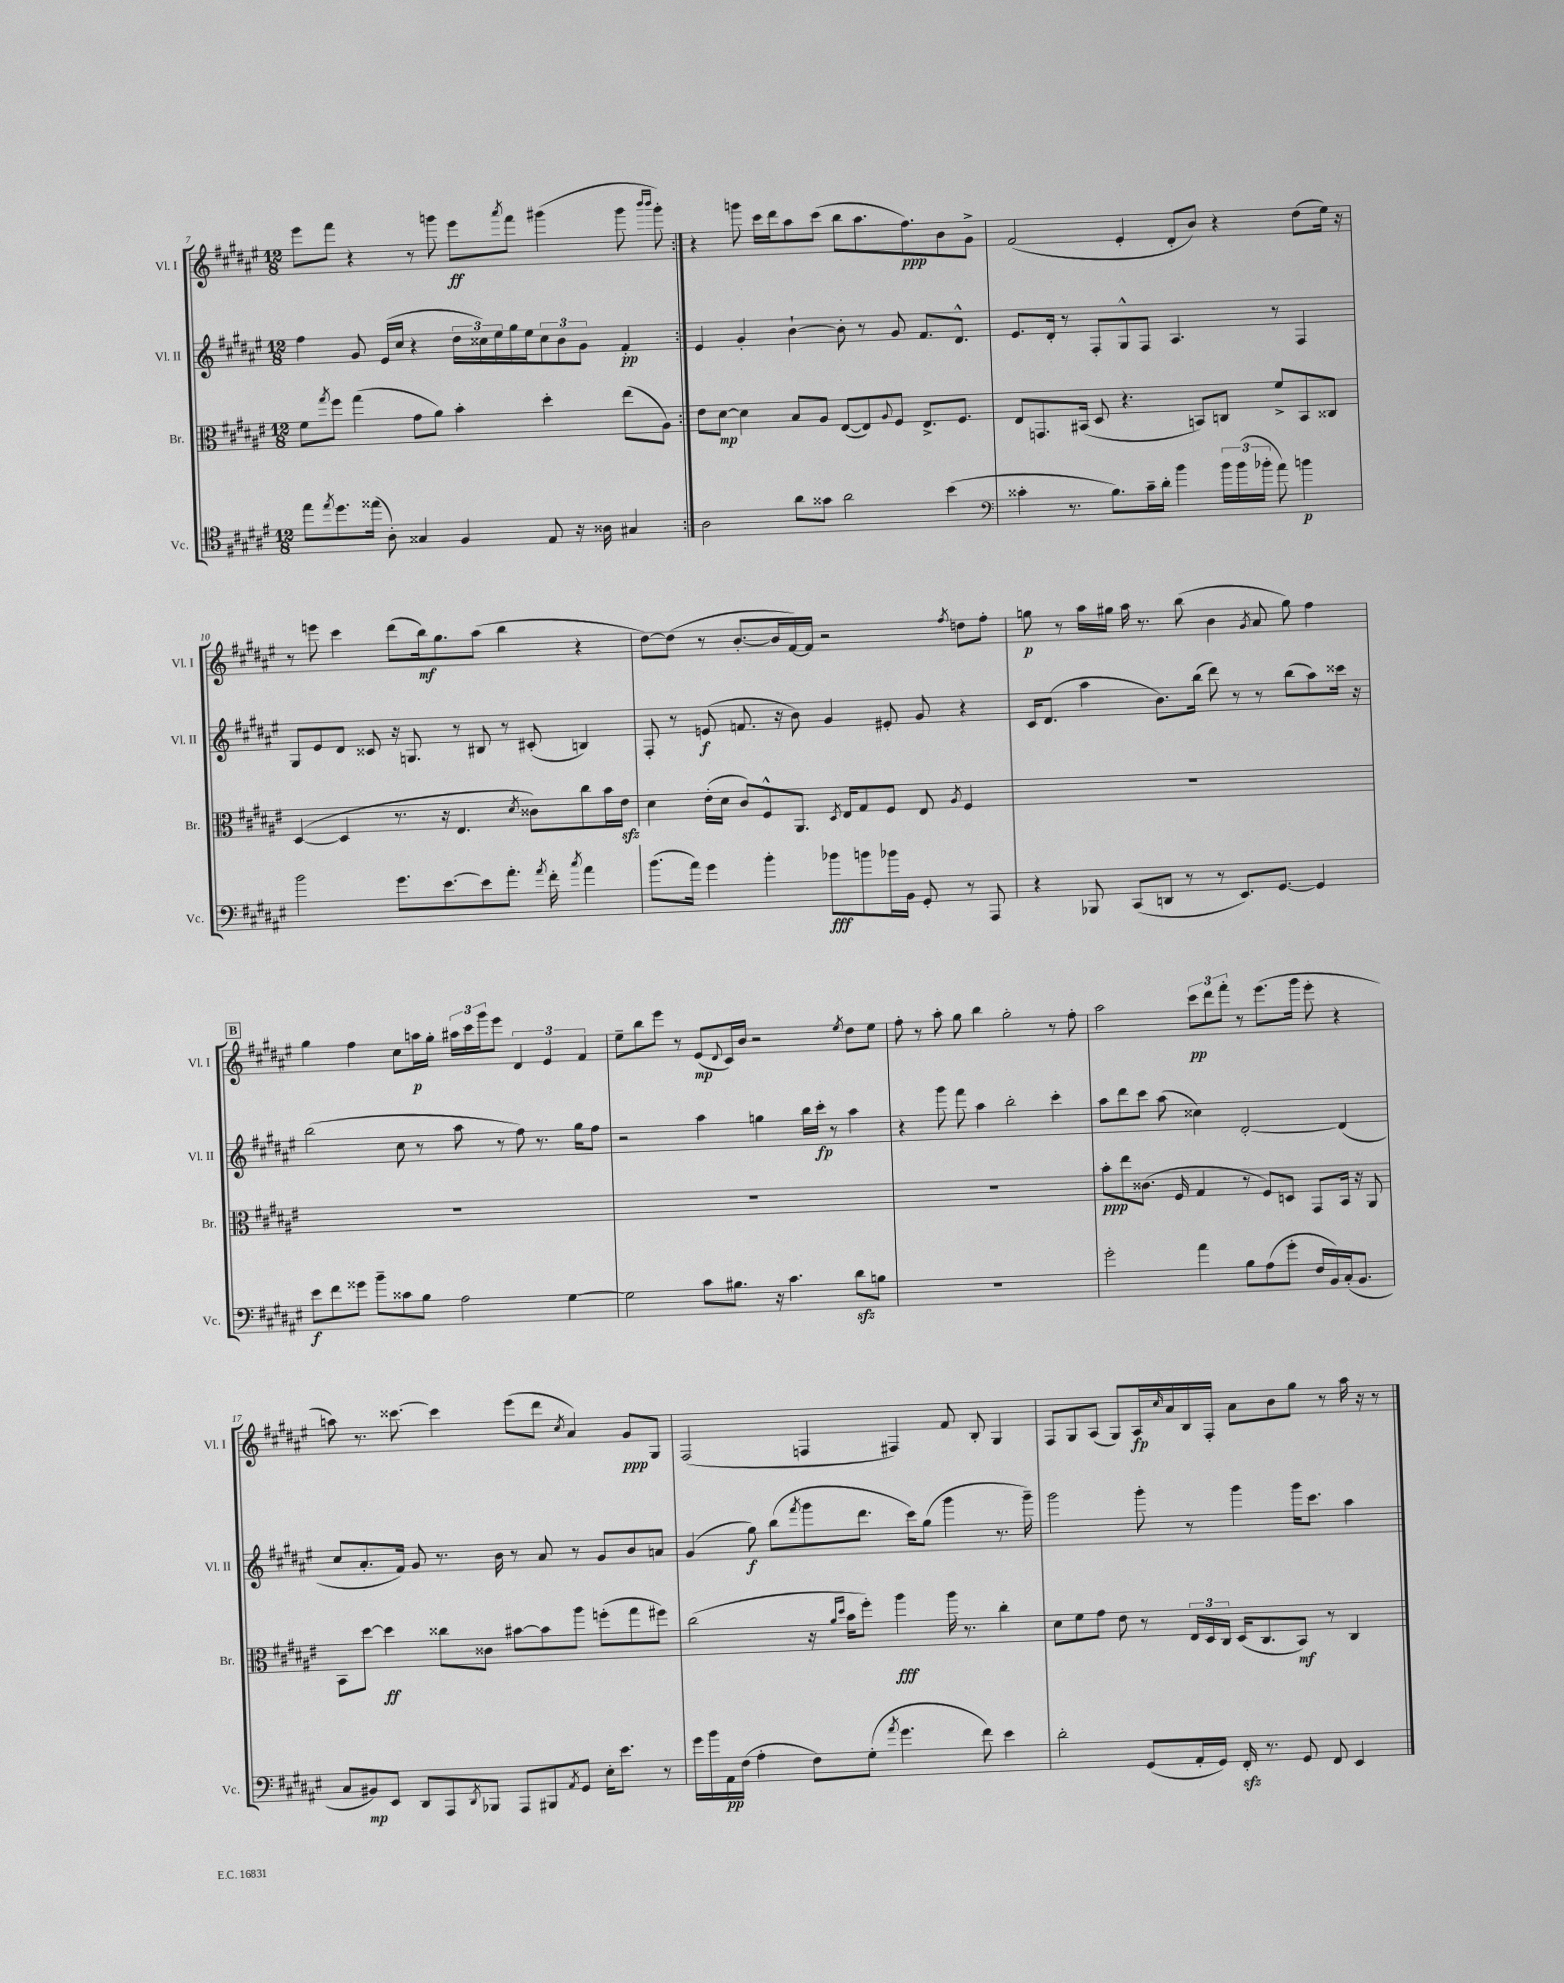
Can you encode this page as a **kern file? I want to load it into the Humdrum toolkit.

**kern	**dynam	**kern	**dynam	**kern	**dynam	**kern	**dynam
*part4	*part4	*part3	*part3	*part2	*part2	*part1	*part1
*staff4	*staff4	*staff3	*staff3	*staff2	*staff2	*staff1	*staff1
*I"Vc.	*	*I"Br.	*	*I"Vl. II	*	*I"Vl. I	*
*I'Vc.	*	*I'Br.	*	*I'Vl. II	*	*I'Vl. I	*
*clefC4	*	*clefC3	*	*clefG2	*	*clefG2	*
*k[f#c#g#d#a#e#]	*	*k[f#c#g#d#a#e#]	*	*k[f#c#g#d#a#e#]	*	*k[f#c#g#d#a#e#]	*
*M12/8	*	*M12/8	*	*M12/8	*	*M12/8	*
=7	=7	=7	=7	=7	=7	=7	=7
8ee#\L	.	8f#\L	.	4ff#\	.	8eee#\L	.
8qee#/	.	8qgg#/	.	.	.	.	.
8.dd#\	.	8ff#\J	.	.	.	8fff#\J	.
.	.	(4gg#\	.	8g#/	.	4r	.
(16ee##X\Jk	.	.	.	.	.	.	.
8A#'\)	.	.	.	(16e#/LL	.	.	.
.	.	.	.	16cc#/JJ	.	.	.
4G##X/	.	8g#\L	.	4r	.	8r	.
.	.	8a#\J)	.	.	.	8gggn\	.
4F#/	.	4b'\	.	24dd#\LL	.	8eee#\L	ff
.	.	.	.	24cc##X\)	.	.	.
.	.	.	.	24ee#\	.	.	.
.	.	.	.	.	.	8qaaa#/	.
.	.	.	.	16gg#\	.	8fff#\J	.
.	.	.	.	16ee#\J	.	.	.
8E#/	.	4dd#'\	.	12cc##\	.	(4ggg#X\	.
.	.	.	.	12b\	.	.	.
16r	.	.	.	.	.	.	.
.	.	.	.	12g#\J	.	.	.
16A##X\	.	.	.	.	.	.	.
4G#X/	.	(8ee#\L	.	4f#'/	pp	8ggg#\	.
.	.	.	.	.	.	16qqbbb/LL	.
.	.	.	.	.	.	16qqbbb/JJ	.
.	.	8A#\J)	.	.	.	8ggg#'\)	.
=8:|!	=8:|!	=8:|!	=8:|!	=8:|!	=8:|!	=8:|!	=8:|!
2A#\	.	8e#\L	.	4e#/	.	4r	.
.	.	[8d#\J	mp	.	.	.	.
.	.	4d#\]	.	4g#'/	.	8gggn\	.
.	.	.	.	.	.	16ccc#\LL	.
.	.	.	.	.	.	16ddd#\J	.
8a#\L	.	8B/L	.	[4b`\	.	8aa#\	.
8g##X\J	.	8A#/J	.	.	.	(8ccc#\J	.
2a#\	.	([8E#/L	.	8b'\]	.	8bb\L	.
.	.	8E#/])	.	8r	.	8.aa#\	.
.	.	8qqA#/	.	.	.	.	.
.	.	8F#/J	.	8g#/	.	.	.
.	.	.	.	.	.	8.ff#\)	ppp
.	.	8.E#^/L	.	8.f#/L	.	.	.
(4b\	.	.	.	.	.	8b\	.
.	.	8.F#/J	.	8.d#^^/J	.	.	.
.	.	.	.	.	.	8g#^\J	.
=9	=9	=9	=9	=9	=9	=9	=9
*clefF4	*	*	*	*	*	*	*
4c##X'\	.	8E#/L	.	8.e#/L	.	(2f#/	.
.	.	8.GGn/	.	.	.	.	.
.	.	.	.	16d#'/Jk	.	.	.
8.r	.	.	.	8r	.	.	.
.	.	(16BB#X/Jk	.	.	.	.	.
.	.	8D#/	.	8F#'/L	.	.	.
8.B\L)	.	.	.	.	.	.	.
.	.	4.r	.	8G#^^/	.	4e#'/	.
16c##~\L	.	.	.	8F#/J	.	.	.
16d#'\JJ	.	.	.	.	.	.	.
4b\	.	.	.	4.A#/	.	8d#'/L	.
.	.	8BBn/L)	.	.	.	8b/J)	.
24b\LL	.	8Cn/J	.	.	.	4r	.
(24b\	.	.	.	.	.	.	.
24b-X'\JJ	.	.	.	.	.	.	.
8a#\)	.	8f#^/L	.	8r	.	.	.
4bn\	p	8BB/	.	4F#/	.	(8dd#\L	.
.	.	8C##X/J	.	.	.	16ee#\Jk)	.
.	.	.	.	.	.	16r	.
!!LO:LB:g=z
=10	=10	=10	=10	=10	=10	=10	=10
2b\	.	([4D#/	.	8G#/L	.	8r	.
.	.	.	.	8e#/	.	8eeen\	.
.	.	4D#/]	.	8d#/J	.	4ccc#\	.
.	.	.	.	8c##X/	.	.	.
8.g#\L	.	8.r	.	16r	.	(8ddd#\L	.
.	.	.	.	8.Gn/	.	.	.
.	.	.	.	.	.	16bb\k)	mf
[8.e#\	.	16r	.	.	.	8.gg#\	.
.	.	4.E#/	.	8r	.	.	.
8e#\]	.	.	.	8B#X/	.	(8aa#\J	.
8.a#'\J	.	.	.	8r	.	4bb\	.
.	.	8qd#/	.	.	.	.	.
.	.	8c##X\L)	.	(8c#X'/	.	.	.
8qa#/	.	.	.	.	.	.	.
16f#'\	.	.	.	.	.	.	.
8qcc#/	.	.	.	.	.	.	.
4a#\	.	8cc#\	.	4Bn/)	.	4r	.
.	.	16b\L	.	.	.	.	.
.	.	16e#zz\JJ	.	.	.	.	.
=11	=11	=11	=11	=11	=11	=11	=11
(8.b\L	.	4d#\	.	8F#'/	.	[8dd#\L)	.
.	.	.	.	8r	.	(8dd#\J]	.
16a#\Jk)	.	.	.	.	.	.	.
4g#\	.	(16e#'\LL	.	(8en/	f	8r	.
.	.	16d#\JJ	.	.	.	.	.
.	.	8c#/L)	.	8.fn/	.	[8.b'/L	.
4b'\	.	8F#^^/	.	.	.	.	.
.	.	.	.	16r	.	16b/L]	.
.	.	8.AA#/J	.	8b\)	.	[16f#/)	.
.	.	.	.	.	.	16f#/JJ]	.
8b-X\L	fff	.	.	4g#/	.	2r	.
.	.	8qD#/	.	.	.	.	.
.	.	16E#/KL	.	.	.	.	.
8bn\	.	8G#/	.	.	.	.	.
16b-X\L	.	8F#/J	.	8e#X'/	.	.	.
16BB\JJ	.	.	.	.	.	.	.
8GG#'/	.	8E#/	.	8g#/	.	.	.
.	.	8qA#/	.	.	.	8qff#/	.
8r	.	4F#/	.	4r	.	8ddn\L	.
8AAA#/	.	.	.	.	.	8ff#'\J	.
=12	=12	=12	=12	=12	=12	=12	=12
4r	.	1.r	.	16c#/KL	.	8ggn\	p
.	.	.	.	(8.d#/J	.	.	.
.	.	.	.	.	.	8r	.
8BBB-X/	.	.	.	4aa#\	.	16aa#\LL	.
.	.	.	.	.	.	16gg#X\JJ	.
(8CC#/L	.	.	.	.	.	16aa#\	.
.	.	.	.	.	.	8.r	.
8DDn/J	.	.	.	8.b\L)	.	.	.
8r	.	.	.	.	.	(8bb\	.
.	.	.	.	(16bb\Jk	.	.	.
8r	.	.	.	8ddd#\)	.	4b\	.
8.EE#/L)	.	.	.	8r	.	.	.
.	.	.	.	.	.	8qg#/	.
.	.	.	.	8r	.	8a#/	.
[8.GG#/J	.	.	.	.	.	.	.
.	.	.	.	(8bb\L	.	8gg#\)	.
4GG#/]	.	.	.	8aa#\)	.	4ff#\	.
.	.	.	.	16ccc##X\Jk	.	.	.
.	.	.	.	16r	.	.	.
!!LO:LB:g=z
!!LO:REH:place=s1:t=B
=13	=13	=13	=13	=13	=13	=13	=13
8e#\L	f	1.r	.	(2bb\	.	4gg#\	.
8f#\	.	.	.	.	.	.	.
8g##X\J	.	.	.	.	.	4ff#\	.
8b~\L	.	.	.	.	.	.	.
8c##X\	.	.	.	8cc#\	.	8cc#\L	.
8B\J	.	.	.	8r	.	16aan\L	p
.	.	.	.	.	.	16gg#'\JJ	.
2A#\	.	.	.	8aa#\	.	24aa#X\LL	.
.	.	.	.	.	.	24ccc#\	.
.	.	.	.	.	.	24ggg#\J	.
.	.	.	.	8r	.	8eee#\J	.
.	.	.	.	8ff#\)	.	6d#/	.
.	.	.	.	8.r	.	.	.
.	.	.	.	.	.	6e#/	.
[4G#\	.	.	.	.	.	.	.
.	.	.	.	16gg#\KL	.	.	.
.	.	.	.	.	.	6f#/	.
.	.	.	.	8ff#\J	.	.	.
=14	=14	=14	=14	=14	=14	=14	=14
2G#\]	.	1.r	.	2r	.	8ee#~\L	.
.	.	.	.	.	.	8bb\	.
.	.	.	.	.	.	8eee#\J	.
.	.	.	.	.	.	8r	.
8c#\L	.	.	.	4aa#\	.	(8e#/L	mp
.	.	.	.	.	.	8qqd#/	.
8.B#X\J	.	.	.	.	.	16c#/L)	.
.	.	.	.	.	.	16b/JJ	.
.	.	.	.	4ggn\	.	2r	.
16r	.	.	.	.	.	.	.
4.c#\	.	.	.	.	.	.	.
.	.	.	.	16bb\LL	.	.	.
.	.	.	.	16ccc#'\JJ	fp	.	.
.	.	.	.	8r	.	.	.
.	.	.	.	.	.	8qee#/	.
8d#zz\L	.	.	.	4aa#\	.	8dd#\L	.
8Bn\J	.	.	.	.	.	8ee#\J	.
=15	=15	=15	=15	=15	=15	=15	=15
1.r	.	1.r	.	4r	.	8ff#'\	.
.	.	.	.	.	.	8r	.
.	.	.	.	8ggg#\	.	8aa#'\	.
.	.	.	.	8fff#\	.	8gg#\	.
.	.	.	.	4aa#\	.	4bb\	.
.	.	.	.	2bb'\	.	2gg#'\	.
.	.	.	.	4ccc#'\	.	8r	.
.	.	.	.	.	.	8ff#'\	.
=16	=16	=16	=16	=16	=16	=16	=16
2g#'\	.	8b'\L	ppp	8aa#\L	.	2aa#\	.
.	.	8ee#\	.	8ddd#\	.	.	.
.	.	(8.c##X\J	.	8ccc#\J	.	.	.
.	.	.	.	(8aa#\	.	.	.
.	.	16F#/	.	.	.	.	.
4a#\	.	4G#/	.	4cc##X\)	.	12ccc#\L	pp
.	.	.	.	.	.	12ddd#\	.
.	.	.	.	.	.	12fff#'\J	.
8B\L	.	8r	.	[2d#'/	.	8r	.
(8A#\	.	8F#/L)	.	.	.	(8.eee#\L	.
8g#'\J	.	8Dn/J	.	.	.	.	.
.	.	.	.	.	.	16ggg#\Jk	.
16F#/LL	.	8GG#/L	.	.	.	8eee#'\	.
16BB/)	.	.	.	.	.	.	.
(16C#'/J	.	16BB/Jk	.	(4d#/]	.	4r	.
8.BB/J	.	16r	.	.	.	.	.
.	.	8AA#/	.	.	.	.	.
!!LO:LB:g=z
=17	=17	=17	=17	=17	=17	=17	=17
8C#/L	.	8BB\L	.	8cc#/L	.	8aan\)	.
8BB#X/)	mp	[8dd#\J	.	8.a#'/	.	8.r	.
8EE#/J	.	4dd#\]	ff	.	.	.	.
.	.	.	.	16f#/Jk)	.	[8.ccc##X\	.
8DD#/L	.	.	.	8g#/	.	.	.
8AAA#/	.	8cc##X\L	.	8.r	.	4ccc##\]	.
8qDD#/	.	.	.	.	.	.	.
8BBB-X/J	.	8c##X\J	.	.	.	.	.
.	.	.	.	16b\	.	.	.
8AAA#/L	.	[8b#X\L	.	8r	.	(8eee#\L	.
8BBB#X/	.	8b#\]	.	8a#/	.	8ddd#\J	.
8qAA#/	.	.	.	.	.	8qcc#/	.
8GG#/J	.	8aa#\J	.	8r	.	4a#/)	.
16E#'\KL	.	(8ffn'\L	.	8g#/L	.	.	.
8.e#\J	.	.	.	.	.	.	.
.	.	8gg#\	.	8b/	.	8g#/L	ppp
8r	.	8ff#X\J)	.	8an/J	.	8G#/J	.
=18	=18	=18	=18	=18	=18	=18	=18
16g#\LL	.	(2cc#\	.	(4g#/	.	(2F#/	.
16b\	.	.	.	.	.	.	.
16AA#\	pp	.	.	.	.	.	.
(16F#\JJ	.	.	.	.	.	.	.
4A#'\	.	.	.	8gg#\)	f	.	.
.	.	.	.	(8bb\L	.	.	.
.	.	.	.	8qfff#/	.	.	.
8F#\L)	.	16r	.	8ggg#\	.	4Fn/	.
.	.	16qqa#/LL	.	.	.	.	.
.	.	16qqdd#/JJ	.	.	.	.	.
.	.	16b\KL	.	.	.	.	.
(8G#'\J	.	8ff#'\J)	.	8.ddd#\J	.	.	.
8qa#/	.	.	.	.	.	.	.
4.g#\	.	4aa#\	fff	.	.	4F#X/)	.
.	.	.	.	16ccc#\KL)	.	.	.
.	.	.	.	(8gg#\J	.	.	.
.	.	16aa#\	.	4ggg#\	.	8f#/	.
.	.	8.r	.	.	.	.	.
8f#\)	.	.	.	.	.	8B'/	.
4e#\	.	4cc#'\	.	8.r	.	4G#/	.
.	.	.	.	16ggg#~\)	.	.	.
=19	=19	=19	=19	=19	=19	=19	=19
2d#'\	.	8d#\L	.	2ggg#\	.	8F#/L	.
.	.	8f#\	.	.	.	8G#/	.
.	.	8g#\J	.	.	.	(8A#/J	.
.	.	8e#\	.	.	.	8G#/L)	.
(8GG#/L	.	8r	.	8ggg#'\	.	16A#/L	fp
.	.	.	.	.	.	16qqcc#/	.
.	.	.	.	.	.	16a#/	.
16AA#'/L	.	24E#/LL	.	8r	.	16B/	.
.	.	24D#/	.	.	.	.	.
16GG#/JJ)	.	.	.	.	.	16F#'/JJ	.
.	.	24C#/JJ	.	.	.	.	.
16FF#zz'/	.	(16D#/KL	.	4ggg#\	.	8a#\L	.
8.r	.	8.C#/	.	.	.	.	.
.	.	.	.	.	.	8b\	.
8GG#/	.	8BB/J)	mf	16ggg#\KL	.	8gg#\J	.
.	.	.	.	8.ccc#\J	.	.	.
8FF#/	.	8r	.	.	.	8r	.
4EE#/	.	4C#/	.	4aa#\	.	16aa#\	.
.	.	.	.	.	.	16r	.
.	.	.	.	.	.	8r	.
==	==	==	==	==	==	==	==
*-	*-	*-	*-	*-	*-	*-	*-
